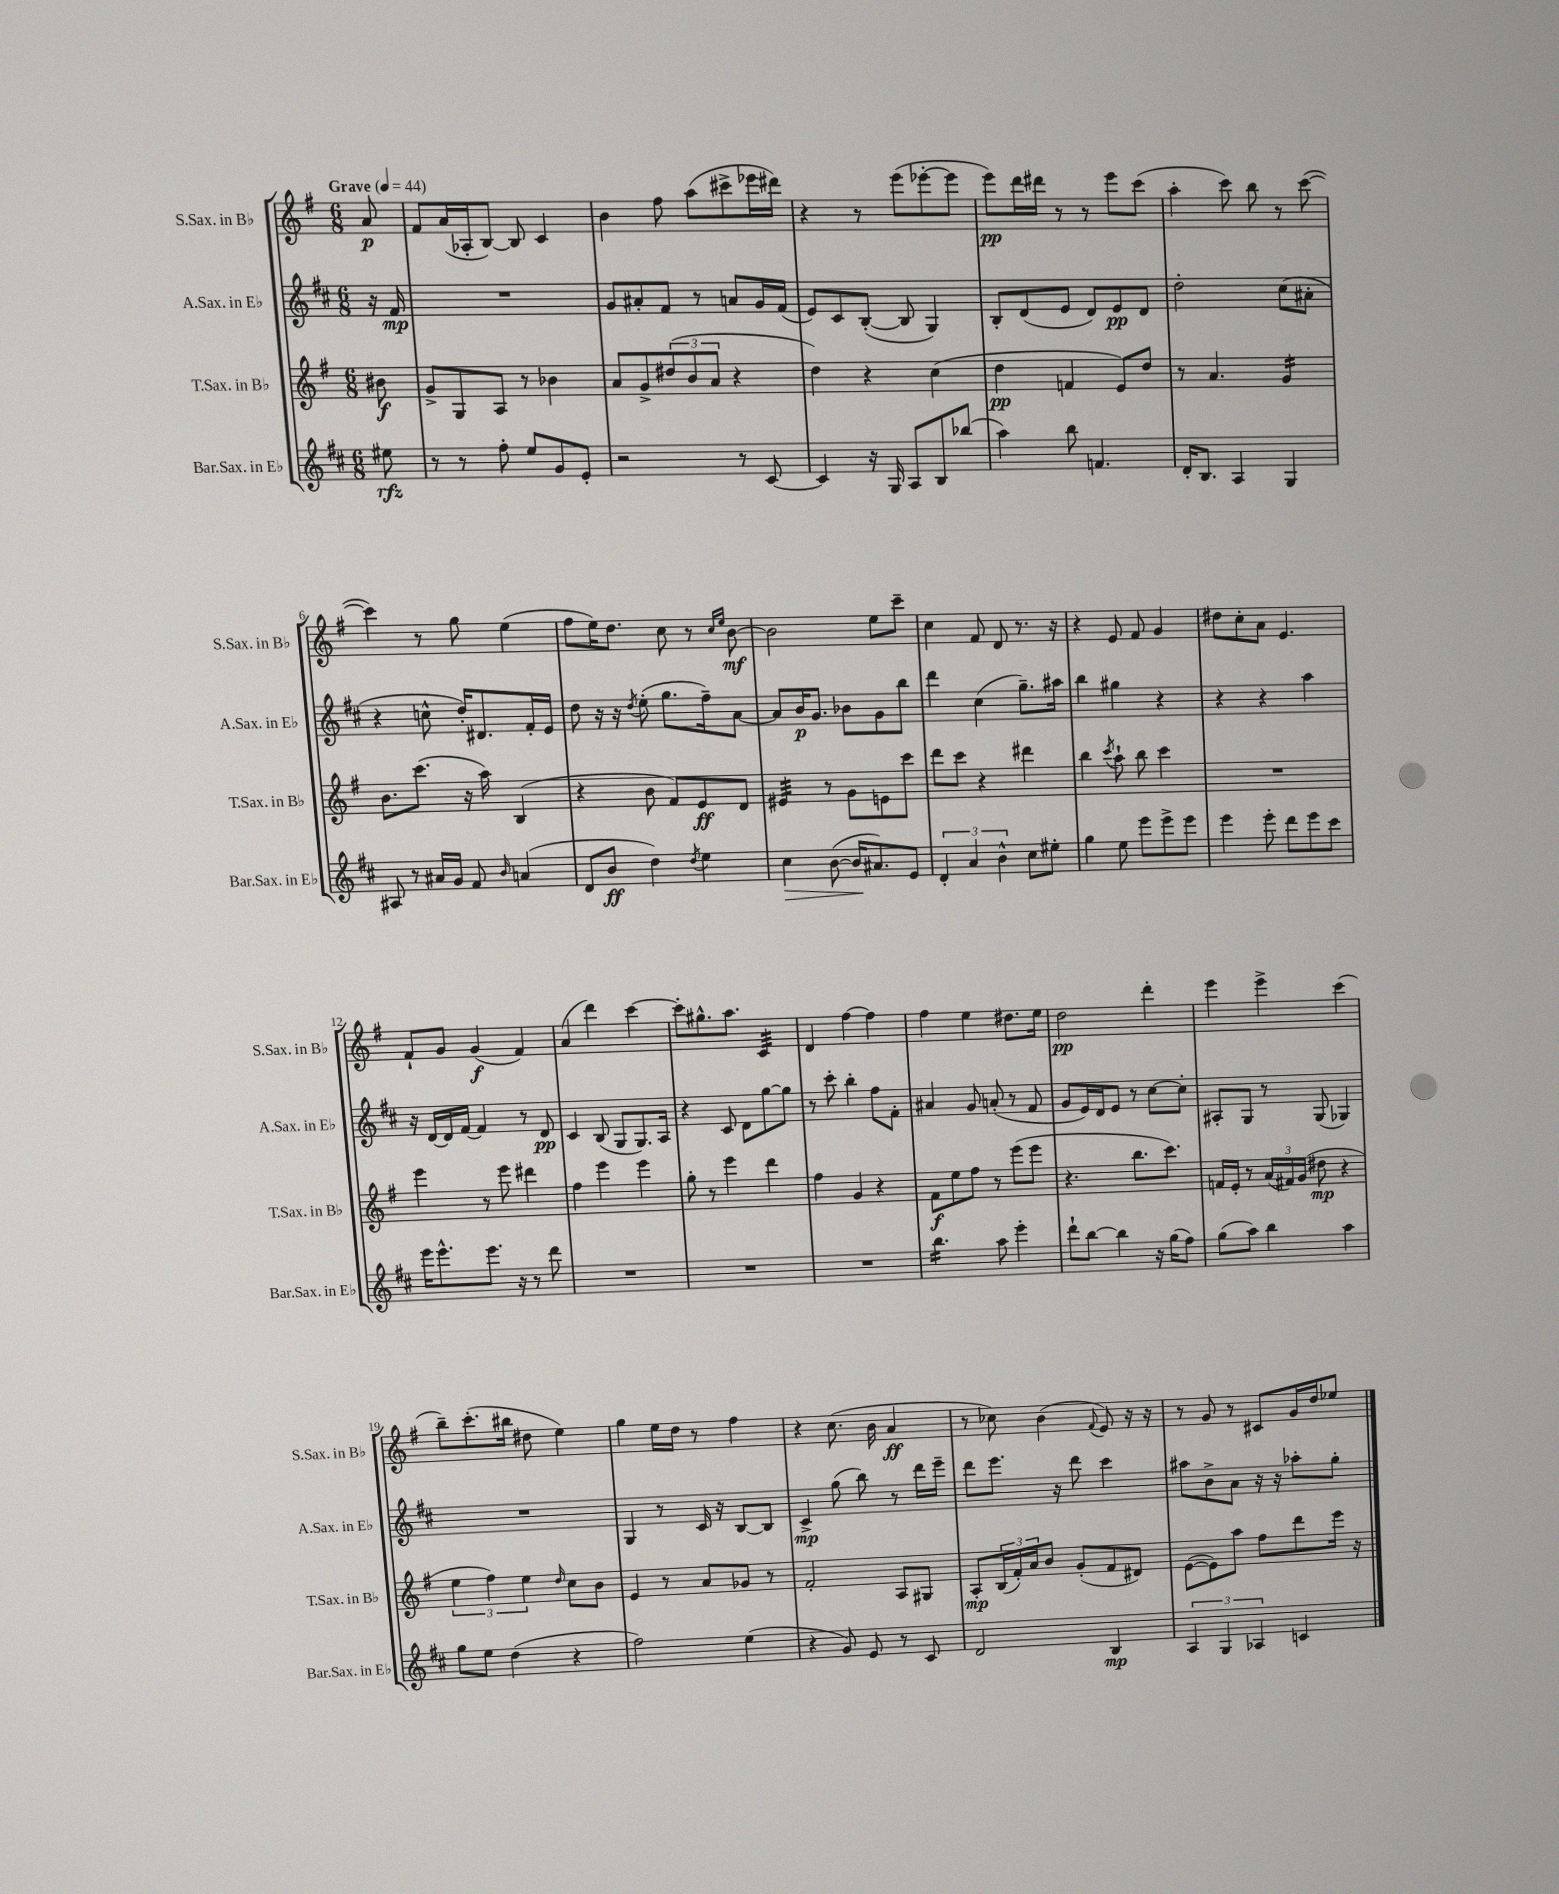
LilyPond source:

<<
\new StaffGroup <<
\new Staff = "s0" \with { instrumentName = "S.Sax. in Bb" shortInstrumentName = "S.Sax. in Bb" } {
    \clef treble \key g \major \numericTimeSignature \time 6/8 \partial 8 \tempo "Grave" 4 = 44
    a'8\p |
    fis'8 a'16( aes16-. b8~) b8 c'4 |
    b'4 fis''8 a''8( cis'''8-> ees'''16 dis'''16) |
    r4 r8 e'''8( ees'''8~-. ees'''8 |
    e'''8\pp) d'''16 dis'''16 r8 r8 e'''8 c'''8( |
    a''4-. c'''8) b''8 r8 c'''8~( |
    c'''4) r8 g''8 e''4( |
    fis''8 e''16) d''8. c''8 r8 \grace { c''16 e''16 } b'8~\mf |
    b'2 e''8 c'''8-- |
    c''4 fis'8 d'8 r8. r16 |
    r4 e'8 fis'8 g'4 |
    dis''8 c''8-. a'8 e'4. |
    fis'8-! g'8 g'4\f( fis'4) |
    a'4( d'''4) c'''4~ |
    c'''8-. gis''8.-^ a''8. c'4:32 |
    d'4 fis''4~ fis''4 |
    fis''4 e''4 dis''8. e''16 |
    d''2\pp d'''4-. |
    e'''4 e'''4-> c'''4( |
    b''8--) c'''8.-.( bis''16 dis''8 e''4) |
    g''4 e''16 d''16 r8 fis''4 |
    r4 c''8.( b'16 a'4\ff |
    r8 ces''8) b'4( \appoggiatura { fis'8 } e'8) r16 r16 |
    r8 g'8 r8 cis'8 g'16 d''16 ees''8 \bar "|." |
}
\new Staff = "s1" \with { instrumentName = "A.Sax. in Eb" shortInstrumentName = "A.Sax. in Eb" } {
    \clef treble \key d \major \numericTimeSignature \time 6/8 \partial 8
    r16 fis'16\mp |
    R2. |
    g'8 ais'8-. fis'8 r8 a'8 g'16 fis'16( |
    e'8) cis'8 b8~-.( b8 g4) |
    b8-. d'8( e'8 d'8) e'8\pp d'8 |
    d''2-. cis''8( ais'8-. |
    r4 c''8-^ d''16-.) dis'8. fis'16-. e'16 |
    d''8 r16 r16 \acciaccatura { d''8 } e''8-.( g''8. fis''16--) a'8~ |
    a'8 b'16\p g'8. bes'8 g'8 b''8 |
    d'''4 cis''4( g''8.--) ais''16 |
    b''4 gis''4 r4 |
    r4 r4 a''4 |
    r16 d'16~ d'16 fis'16~ fis'4 r8 d'8\pp |
    cis'4 b8( g8 g8.) a16 |
    r4 cis'8 d'8 g''8~ g''8 |
    r8 cis'''8-. b''4-. fis''8 fis'8-. |
    ais'4 g'8 a'8-.( r8 fis'8 |
    g'8 e'16) d'16 e'8 r8 cis''8~ cis''8-. |
    ais8-. g8 r8 g8( ges4) |
    R2. |
    g4 r8 cis'16 r16 b8~ b8 |
    cis'4->\mp g''8( b''8) r8 d'''16 e'''16-- |
    d'''8 e'''8. r16 d'''8 cis'''4 |
    ais''8 b'8-> a'8 r16 r16 aes''8-. g''8-. \bar "|." |
}
\new Staff = "s2" \with { instrumentName = "T.Sax. in Bb" shortInstrumentName = "T.Sax. in Bb" } {
    \clef treble \key g \major \numericTimeSignature \time 6/8 \partial 8
    bis'8\f |
    g'8-> g8 a8 r8 bes'4 |
    a'8 g'8-> \tuplet 3/2 { dis''8( b'8 a'8 } r4 |
    d''4) r4 c''4( |
    d''4\pp f'4 e'8) d''8 |
    r8 a'4. g'4:16 |
    b'8. c'''8.( r16 a''16) b4( |
    r4 b'8 fis'8) e'8\ff d'8 |
    eis'4:32 r8 g'8 e'8 c'''8 |
    d'''8 c'''8 r4 dis'''4 |
    b''4 \acciaccatura { c'''8 } a''8-! b''8 c'''4 |
    R2. |
    e'''4 r8 e'''8 dis'''4 |
    fis''4 e'''4 e'''4 |
    g''8-. r8 e'''4 d'''4 |
    fis''4 g'4 r4 |
    fis'8\f e''8 fis''8 r8 e'''8( e'''8 |
    r4. b''8. c'''8.) |
    f'16 e'16-. r8 \tuplet 3/2 { a'16( fis'16) g'16( } dis''8\mp r4 |
    \tuplet 3/2 { e''4 fis''4) e''4 } \grace { d''16 } c''8 b'8 |
    e'4 r8 a'8 ges'8 r8 |
    fis'2-. a8 gis8 |
    a8-.\mp \tuplet 3/2 { b16( fis'16-.) a'16 } b'8 g'8-.( fis'8 dis'8) |
    e'8~( e'8) a''8 fis''8 d'''8 e'''16 r16 \bar "|." |
}
\new Staff = "s3" \with { instrumentName = "Bar.Sax. in Eb" shortInstrumentName = "Bar.Sax. in Eb" } {
    \clef treble \key d \major \numericTimeSignature \time 6/8 \partial 8
    eis''8\rfz |
    r8 r8 fis''8-. e''8 g'8 e'8-. |
    r2 r8 cis'8~ |
    cis'4 r16 g16 a8 b8 bes''8( |
    a''4) b''8 f'4. |
    d'16-. b8. a4 g4 |
    ais8 r8 ais'16 g'16 fis'8 \grace { b'16 } a'4( |
    d'8 b'8\ff d''4) \acciaccatura { d''8 } e''4 |
    cis''4\> b'8~( b'16\! ais'8.) e'8 |
    \tuplet 3/2 { d'4-. a'4 b'4-^ } cis''8 eis''8-. |
    g''4 e''8 e'''8 e'''8-> e'''8 |
    e'''4 e'''8-. d'''8 e'''8 cis'''8 |
    e'''16 e'''8.-^ e'''8. r16 r8 d'''8 |
    R2. |
    R2. |
    R2. |
    b''4.:16 a''8 e'''4-. |
    d'''8-! b''8~ b''4 r16 g''16( fis''8) |
    g''8( a''8) b''4 a''4 |
    g''8 e''8 d''4( r4 |
    fis''2) e''4( |
    r4 g'8) e'8 r8 cis'8 |
    d'2 b4\mp |
    \tuplet 3/2 { a4 g4 aes4 } c'4 \bar "|." |
}
>>
>>
